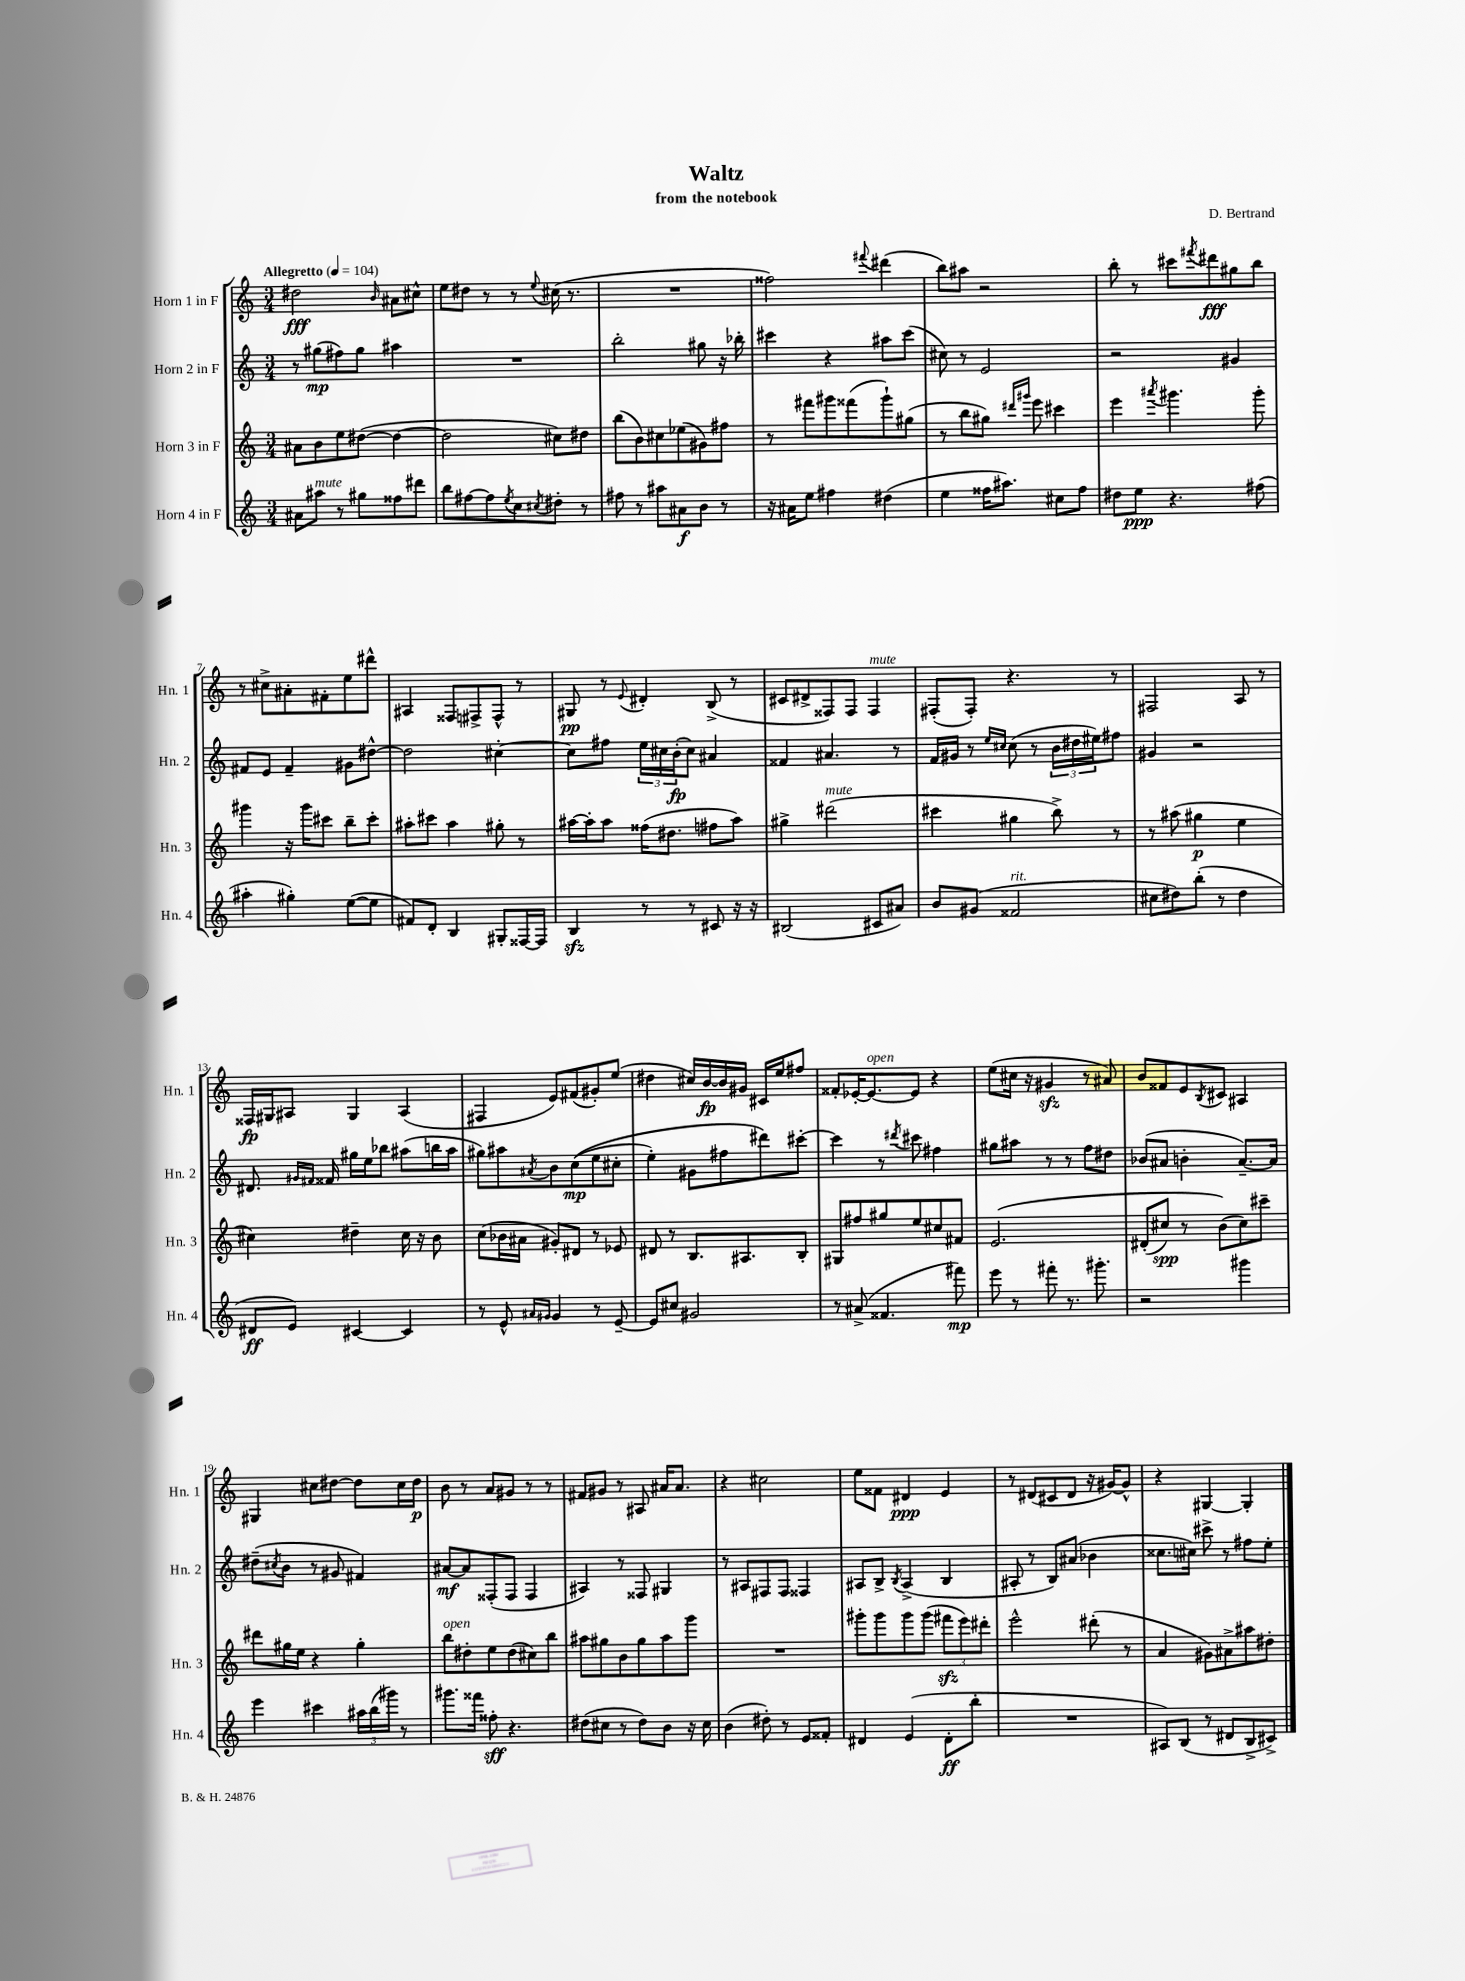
\header { title = "Waltz" composer = "D. Bertrand" subtitle = "from the notebook" }
<<
\new StaffGroup <<
\new Staff = "s0" \with { instrumentName = "Horn 1 in F" shortInstrumentName = "Hn. 1" } {
    \clef treble \key c \major \numericTimeSignature \time 3/4 \tempo "Allegretto" 4 = 104
    dis''2\fff \grace { b'16 } ais'8 cis''8-^ |
    e''8 dis''8 r8 r8 \appoggiatura { e''8 } cis''16( r8. |
    R2. |
    fisis''2) \appoggiatura { fis'''8 } dis'''4( |
    b''8) ais''8 r2 |
    b''8-. r8 cis'''8 \acciaccatura { fis'''8 } dis'''8\fff gis''8 b''8 |
    r8 cis''8-> ais'8-. fis'8-. e''8 dis'''8-^ |
    ais4 fisis8 fis8-> fis8-^ r8 |
    gis8\pp r8 \appoggiatura { e'8 } dis'4-. b8->( r8 |
    cis'8 dis'8-> fisis8) fisis8 fisis4^\markup { \italic "mute" } |
    fis8-.( fis8-.) r4. r8 |
    fis2 a8 r8 |
    fisis16\fp gis16 ais8 gis4 ais4( |
    fis4 e'8) fis'8( gis'8-.) e''8( |
    dis''4 cis''16) b'16~\fp b'16 gis'16 cis'16 e''16 fis''8 |
    fisis'8-. ees'16~-. ees'8.~^\markup { \italic "open" } ees'8 r4 |
    e''8( cis''16 r16 gis'4\sfz r8 ais'8) |
    b'8 fisis'8 e'8 \acciaccatura { b8 } cis'8 ais4 |
    gis4 cis''8 dis''8~ dis''8 cis''16 dis''16\p |
    b'8 r8 a'8 gis'8 r8 r8 |
    fis'8 gis'8 r8 ais8 ais'16 ais'8. |
    r4 cis''2 |
    e''8 fisis'8 dis'4\ppp e'4 |
    r8 dis'8( cis'8 dis'8 r16 gis'16~) gis'8-^ |
    r4 gis4~ gis4-. \bar "|." |
}
\new Staff = "s1" \with { instrumentName = "Horn 2 in F" shortInstrumentName = "Hn. 2" } {
    \clef treble \key c \major \numericTimeSignature \time 3/4
    r8 gis''8\mp( fis''8) gis''8 ais''4 |
    R2. |
    b''2-. gis''8 r16 bes''16-. |
    cis'''4 r4 ais''8 cis'''8( |
    cis''8) r8 e'2 |
    r2 gis'4 |
    fis'8 e'8 fis'4-- gis'8 dis''8~-^ |
    dis''2 cis''4~-. |
    cis''8 fis''8 \tuplet 3/2 { e''16 cis''16 b'16-.\fp( } cis''8) ais'4 |
    fisis'4 ais'4. r8 |
    f'16 gis'16 r8 \grace { e''16 cis''16 } cis''8( r8 \tuplet 3/2 { b'16 dis''16 eis''16) } fis''8 |
    gis'4 r2 |
    dis'8. \grace { gis'16 fis'16 } fisis'16 gis''16 e''16 bes''8 ais''8( b''16 ais''16 |
    gis''8) ais''8 \acciaccatura { ais'8 } b'8 c''8\mp(\( e''8 cis''8-. |
    e''4-.) gis'8 fis''8 dis'''8\) cis'''8~-. |
    cis'''4 r8 \acciaccatura { dis'''8 } cis'''8 fis''4 |
    gis''8 ais''8 r8 r8 f''8 dis''8 |
    bes'8( ais'8 b'4-. ais'8.~--) ais'16 |
    dis''8--( \acciaccatura { cis''8 } b'8 r8 gis'8 fis'4) |
    ais'8~\mf ais'8 fisis8-.( fisis8 fisis4 |
    ais4) r8 fisis8 gis4 |
    r8 ais8 fis8 fis8 fisis4 |
    ais8 b8-> \acciaccatura { b8 } ais4->( b4 |
    ais8-. r8 b8) ais'8( bes'4 |
    cisis''8. cis''16) cis'''8-> r8 fis''8 e''8-. \bar "|." |
}
\new Staff = "s2" \with { instrumentName = "Horn 3 in F" shortInstrumentName = "Hn. 3" } {
    \clef treble \key c \major \numericTimeSignature \time 3/4
    ais'8 b'8 e''8 dis''8~( dis''4~ |
    dis''2 cis''8) dis''8 |
    b''8( b'8) cis''8 ees''8( gis'8) fis''8 |
    r8 fis'''8 gis'''8 fisis'''8( gis'''8-!) gis''8( |
    r8 b''8 gis''8) \grace { dis'''16 gis'''16 } e'''8 cis'''4 |
    e'''4 \acciaccatura { ais'''8 } gis'''4. gis'''8-. |
    gis'''4 r16 gis'''16 cis'''8 b''8-- cis'''8-. |
    ais''8-. cis'''8 ais''4 gis''8-. r8 |
    ais''16~ ais''16-. ais''8 fisis''16( dis''8. fis''8 ais''8) |
    gis''4-> dis'''2^\markup { \italic "mute" }( |
    cis'''4 gis''4 b''8->) r8 |
    r8 ais''8( gis''4\p e''4 |
    cis''4) dis''4-- cis''16 r16 b'8 |
    c''8( bes'16 ais'16 gis'8-.) dis'8 r8 ees'8 |
    dis'8 r8 b8. ais8. b8-. |
    gis8 fis''8 gis''8 e''8 cis''8 fis'8 |
    e'2.\( |
    dis'8-.( cis''8\spp) r8 b'8(\) cis''8) cis'''8-- |
    dis'''8 gis''16 e''16 r4 gis''4-. |
    b''8^\markup { \italic "open" } dis''8-. e''8 dis''8( cis''8) b''8 |
    ais''8 gis''8 b'8 gis''8 ais''8 g'''8 |
    R2. |
    gis'''8-. gis'''8 gis'''8 gis'''8( \tuplet 3/2 { fis'''8\sfz e'''8) dis'''8-. } |
    e'''2-^ dis'''8-.( r8 |
    a'4 gis'8) ais'8-> ais''8 dis''8-. \bar "|." |
}
\new Staff = "s3" \with { instrumentName = "Horn 4 in F" shortInstrumentName = "Hn. 4" } {
    \clef treble \key c \major \numericTimeSignature \time 3/4
    ais'8 ais''8^\markup { \italic "mute" } r8 gis''8 fisis''8 dis'''8 |
    b''8 fis''8~ fis''8 \acciaccatura { e''8 } c''8 \acciaccatura { cis''8 } dis''8-. r8 |
    fis''8 r8 ais''8 ais'8\f b'8 r8 |
    r16 ais'16 e''8 fis''4 dis''4( |
    e''4 fisis''16 ais''8.) cis''8 fisis''8 |
    dis''8 e''8\ppp r4. fis''8( |
    ais''4-. gis''4-.) e''8~( e''8 |
    fis'8) d'8-. b4 gis8-. fisis16~ fisis16 |
    b4\sfz r8 r8 cis'8 r16 r16 |
    bis2( cis'8 ais'8) |
    b'8 gis'8( fisis'2^\markup { \italic "rit." } |
    cis''8 dis''8) b''8-.( r8 dis''4 |
    dis'8\ff e'8) cis'4~ cis'4 |
    r8 e'8-^ \grace { ais'16 gis'16 } gis'4 r8 e'8~-- |
    e'8 cis''8 gis'2 |
    r8 ais'8->( fisis'4. fis'''8\mp) |
    e'''8 r8 fis'''8-. r8. gis'''8.-. |
    r2 gis'''4 |
    e'''4 cis'''4 \tuplet 3/2 { ais''16 b''16( gis'''16) } r8 |
    gis'''8. fisis'''16 fisis''8-.\sff r4. |
    dis''8( cis''8 r8 dis''8) b'8 r16 cis''16 |
    b'4( dis''8-.) r8 e'8 fisis'8-. |
    dis'4 e'4( dis'8-.\ff b''8-. |
    R2. |
    ais8) b8( r8 dis'8 b8-> cis'8->) \bar "|." |
}
>>
>>
